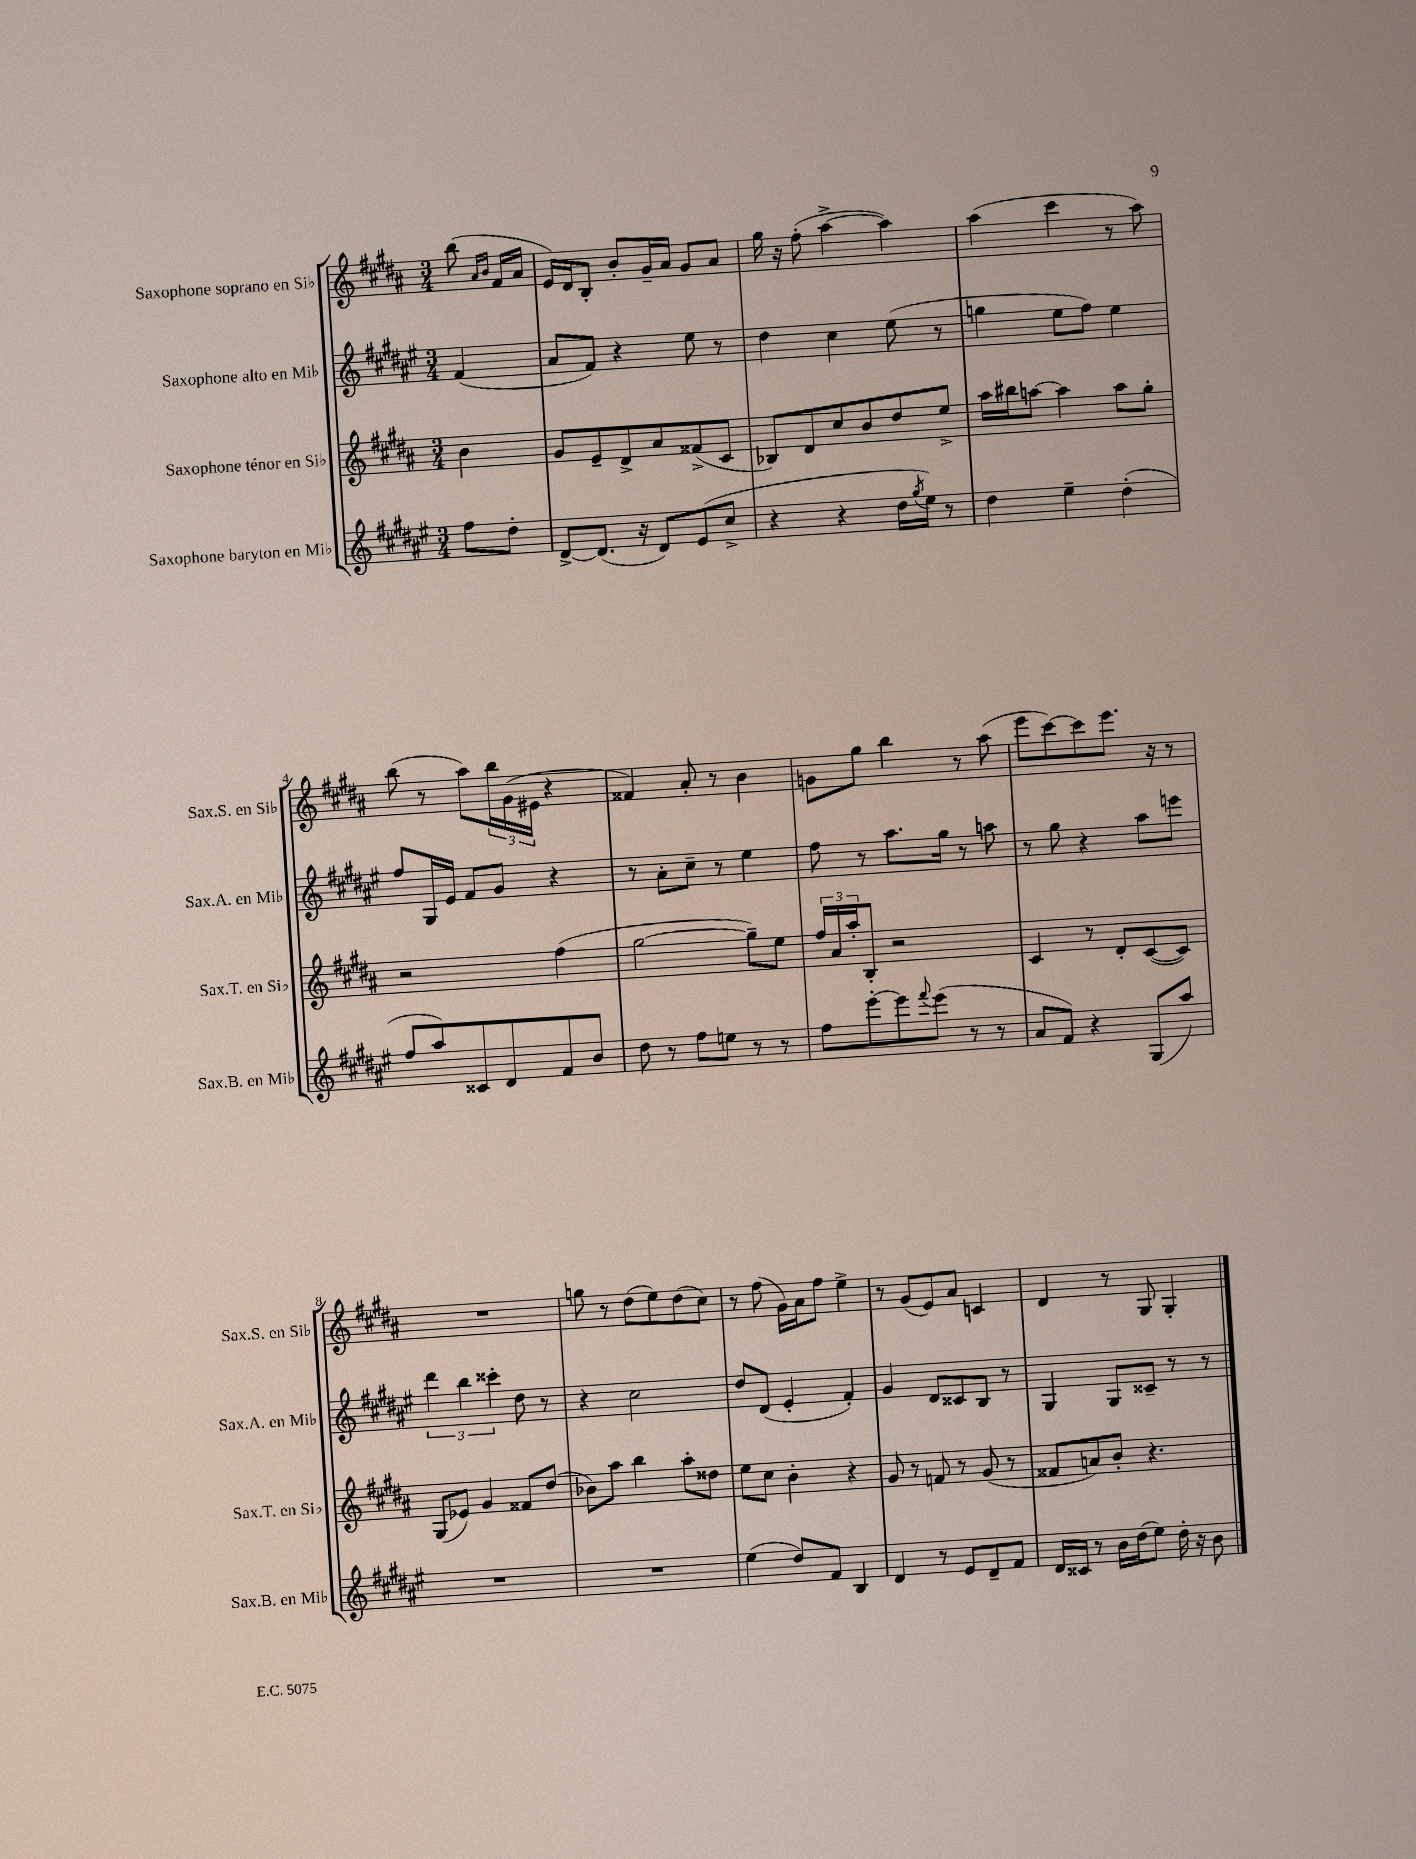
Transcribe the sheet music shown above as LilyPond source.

<<
\new StaffGroup <<
\new Staff = "s0" \with { instrumentName = "Saxophone soprano en Sib" shortInstrumentName = "Sax.S. en Sib" } {
    \clef treble \key b \major \numericTimeSignature \time 3/4 \partial 4
    b''8( \grace { ais'16 b'16 } fis'16 ais'16 |
    e'16) dis'16 b8-. b'8-. gis'16-- ais'16 gis'8 ais'8 |
    gis''16 r16 fis''8-.( ais''4~-> ais''4) |
    ais''4( cis'''4 r8 ais''8) |
    b''8( r8 ais''8) \tuplet 3/2 { b''16 gis'16( eis'16 } r4 |
    fisis'4) ais'8-. r8 b'4 |
    g'8 gis''8 b''4 r8 ais''8( |
    e'''8 cis'''8~) cis'''8 e'''8. r16 r8 |
    R2. |
    g''8 r8 dis''8( e''8) dis''8( cis''8) |
    r8 fis''8( gis'16) ais'16 fis''8 e''4-> |
    r8 gis'8( e'8) ais'8 c'4 |
    dis'4 r8 gis8 gis4-. \bar "|." |
}
\new Staff = "s1" \with { instrumentName = "Saxophone alto en Mib" shortInstrumentName = "Sax.A. en Mib" } {
    \clef treble \key fis \major \numericTimeSignature \time 3/4 \partial 4
    fis'4( |
    ais'8 fis'8) r4 eis''8 r8 |
    dis''4 cis''4 eis''8( r8 |
    g''4 eis''8 fis''8) eis''4 |
    fis''8 gis16 eis'16 fis'8 gis'8 r4 |
    r8 ais'8-. cis''8-- r8 eis''4 |
    fis''8 r8 ais''8. gis''16 r8 a''8 |
    r8 gis''8 r4 ais''8 e'''8 |
    \tuplet 3/2 { dis'''4 b''4 cisis'''4-. } dis''8 r8 |
    r4 cis''2 |
    dis''8 dis'8( eis'4-. fis'4-.) |
    gis'4 dis'8 cisis'8 b8 r8 |
    gis4 gis8 cisis'8-- r8 r8 \bar "|." |
}
\new Staff = "s2" \with { instrumentName = "Saxophone ténor en Sib" shortInstrumentName = "Sax.T. en Sib" } {
    \clef treble \key b \major \numericTimeSignature \time 3/4 \partial 4
    b'4 |
    gis'8 e'8-- dis'8-> ais'8 fisis'8->( cis'8 |
    bes8) dis'8 cis''8 b'8 dis''8 e''8-> |
    ais''16 bis''16 a''8~ a''4 a''8 gis''8-. |
    r2 fis''4( |
    gis''2~ gis''8--) e''8 |
    \tuplet 3/2 { fis''16 ais'16 ais''16-. } b8-. r2 |
    cis'4 r8 dis'8-. cis'8~( cis'8) |
    gis8( ees'8) gis'4 fisis'8 dis''8( |
    bes'8) ais''8 b''4 ais''8-. disis''8 |
    e''8 cis''8 b'4-. r4 |
    gis'8 r8 f'8 r8 gis'8( r8 |
    fisis'8 a'8) b'8-. r4. \bar "|." |
}
\new Staff = "s3" \with { instrumentName = "Saxophone baryton en Mib" shortInstrumentName = "Sax.B. en Mib" } {
    \clef treble \key fis \major \numericTimeSignature \time 3/4 \partial 4
    fis''8 dis''8-. |
    dis'8~-> dis'8.( r16 dis'8) eis'8( cis''8-> |
    r4 r4 dis''16 \acciaccatura { gis''8 } eis''16) r8 |
    dis''4 eis''4-- dis''4-.( |
    fis''8 ais''8) cisis'8 dis'8 fis'8 b'8 |
    dis''8 r8 fis''8 e''8 r8 r8 |
    fis''8 eis'''8~-. eis'''8 \appoggiatura { fis'''8 } eis'''8( r8 r8 |
    ais'8 fis'8) r4 gis8( ais''8) |
    R2. |
    R2. |
    eis''4( dis''8) fis'8 b4 |
    dis'4 r8 eis'8 dis'8-- fis'8 |
    dis'16 cisis'16 r8 b'16 dis''16( eis''8) dis''16-. r16 b'8 \bar "|." |
}
>>
>>
